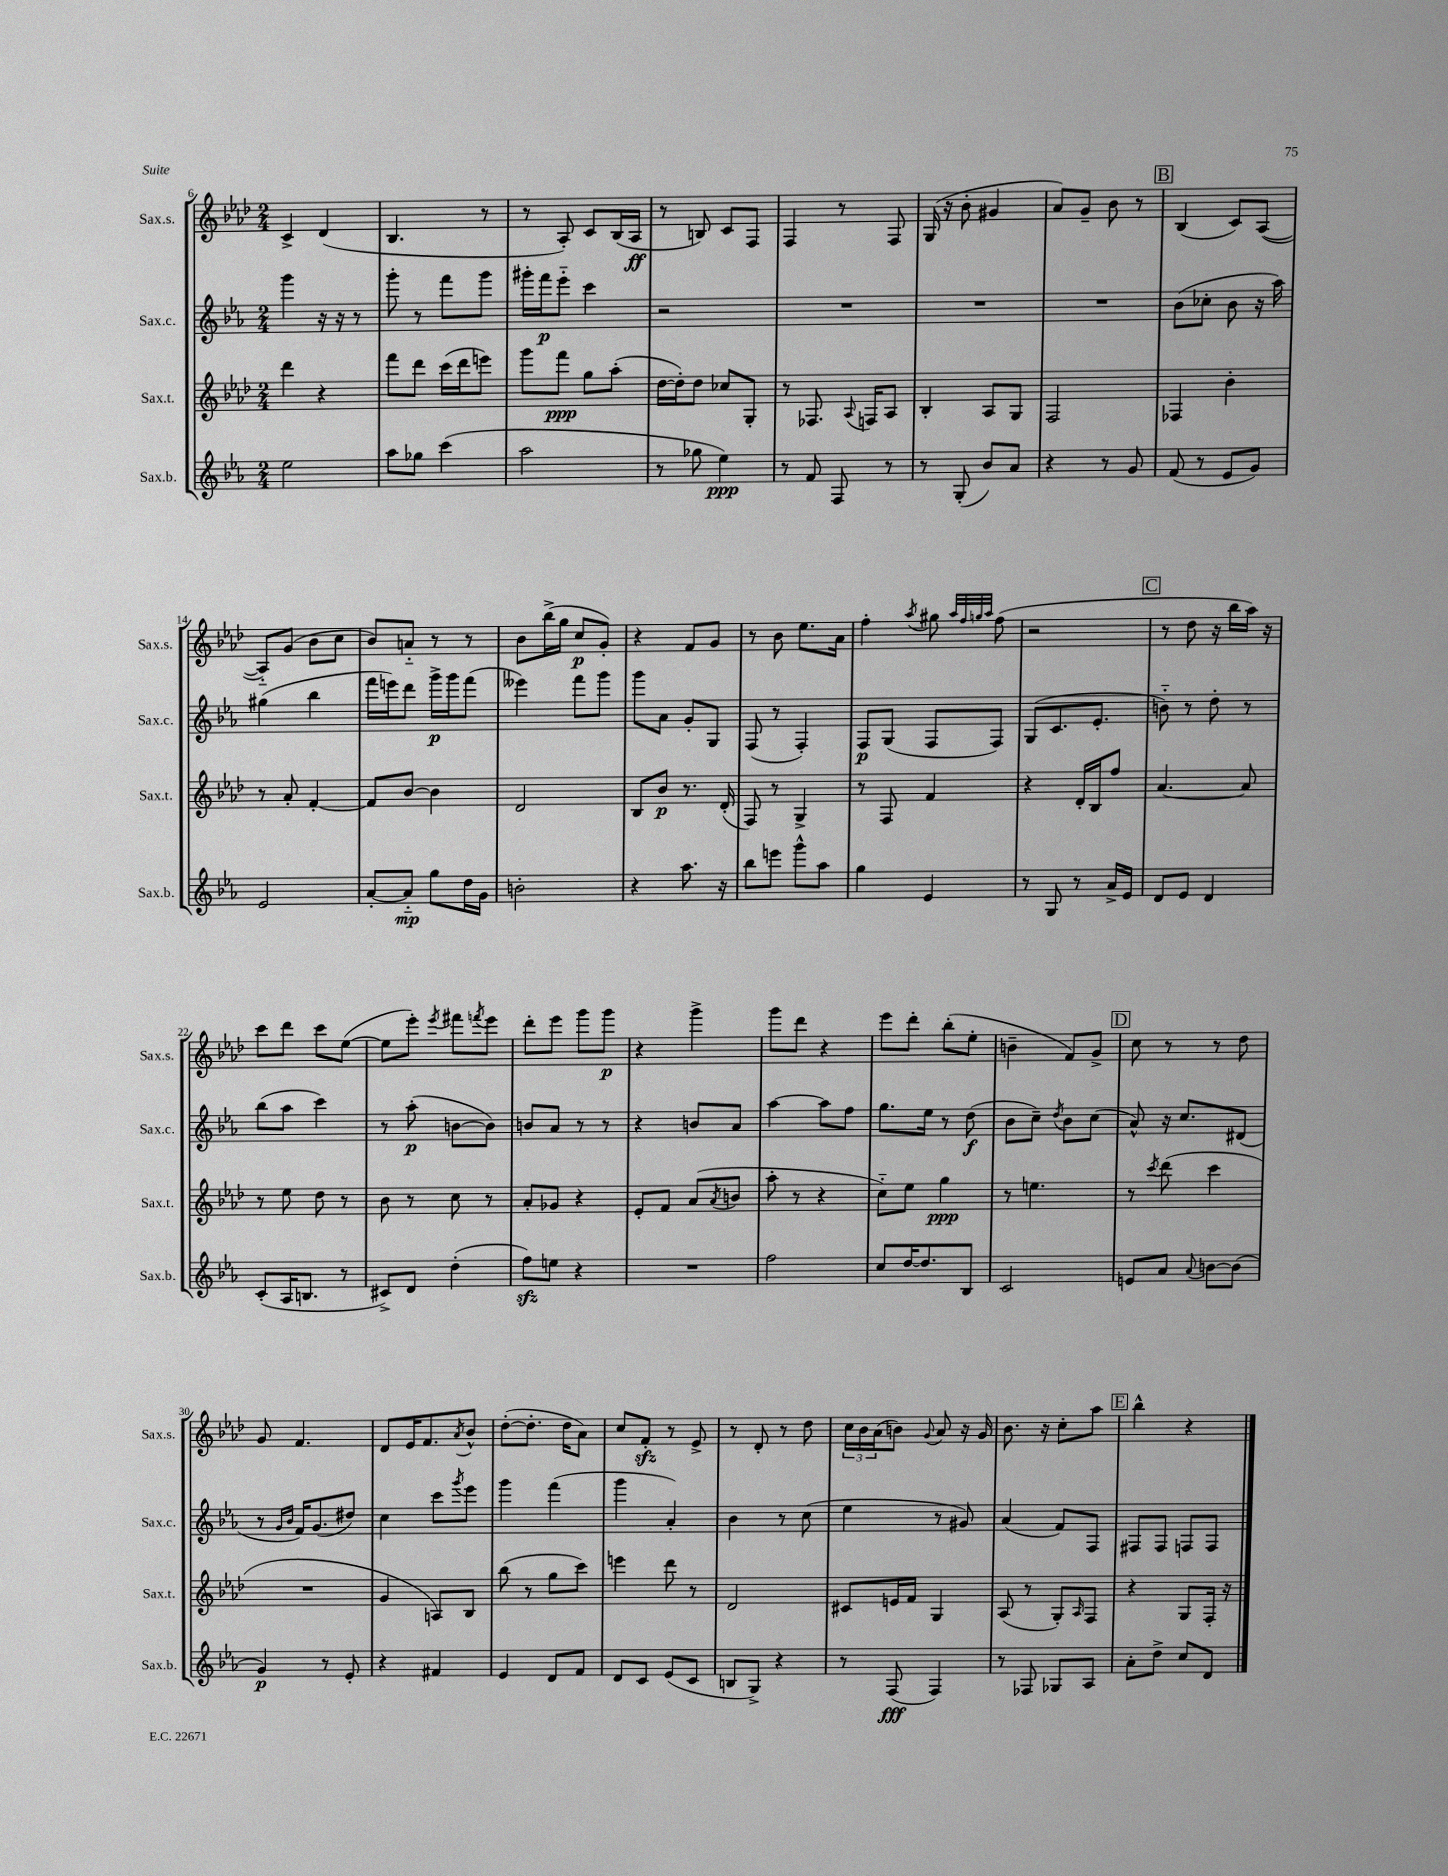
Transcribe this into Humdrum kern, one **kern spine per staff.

**kern	**kern	**kern	**kern
*staff4	*staff3	*staff2	*staff1
*clefG2	*clefG2	*clefG2	*clefG2
*k[b-e-a-]	*k[b-e-a-d-]	*k[b-e-a-]	*k[b-e-a-d-]
*M2/4	*M2/4	*M2/4	*M2/4
2ee-\	4ddd-\	4ggg\	4c^/
.	4r	16r	(4d-/
.	.	16r	.
.	.	8r	.
=	=	=	=
8aa-\L	8fff\L	8ggg'\	4.B-/
8gg-\J	8ddd-\J	8r	.
(4ccc\	(16ccc\LL	8fff\L	.
.	16ddd-\J	.	.
.	8eee\J)	8ggg\J	8r
=	=	=	=
2aa-\	8ggg\L	16ggg#'\LL	8r
.	.	16fff\J	.
.	8fff\J	8eee-'~\J	8A-'/)
.	8gg\L	4ccc\	8c/L
.	(8aa-'\J	.	(16B-/L
.	.	.	16A-/JJ
=	=	=	=
8r	[16dd-\LL	2r	8r
.	16dd-'\]J)	.	.
8gg-\	8dd-\J	.	8B/)
4ee-\)	8cc-/L	.	8c/L
.	8G'/J	.	8F/J
=	=	=	=
8r	8r	2r	4F/
8f/	8.F-/	.	.
8F/	.	.	8r
.	8qqA-/	.	.
.	16F/LK	.	.
8r	8A-/J	.	8F/
=	=	=	=
8r	4B-'/	2r	(16G/
.	.	.	16r
(8G'/	.	.	8b-'\
8b-/L)	8A-/L	.	4g#/
8a-/J	8G/J	.	.
=	=	=	=
4r	2F/	2r	8a-/L)
.	.	.	8g~/J
8r	.	.	8b-\
8g/	.	.	8r
=	=	=	=
(8f/	4F-/	(8b-\L	(4B-/
8r	.	8cc-'\J	.
8e-/L	4b-'\	8b-\	8c/L)
8g/J)	.	16r	([8A-/J
.	.	16aa-\)	.
=	=	=	=
2e-/	8r	(4gg#\	8A-'~/]L)
.	8a-'/	.	(8g/J
.	[4f'/	4bb-\	8b-\L
.	.	.	8cc\J
=	=	=	=
[8a-'/L	8f/]L	16fff\LL	8b-/L)
.	.	16eee\J)	.
8a-'~/]J	[8b-/J	8ddd\J	8a'~/J
8gg\L	4b-\]	16ggg^\LL	8r
.	.	16ggg\J	.
16dd\L	.	(8fff\J	8r
16g\JJ	.	.	.
=	=	=	=
2b'\	2d-/	4eee--\)	8b-\L
.	.	.	(16bb-^\L
.	.	.	16gg\JJ
.	.	8fff\L	8cc/L
.	.	8ggg\J	8g'/J)
=	=	=	=
4r	8B-/L	8ggg\L	4r
.	8b-/J	8a-\J	.
8.aa-\	8.r	8g'/L	8f/L
.	.	8G/J	8g/J
16r	(16d-'/	.	.
=	=	=	=
8bb-\L	8F/)	(8F/	8r
8eee\J	8r	8r	8b-\
8ggg^^\L	4G^/	4F'/)	8.ee-\L
8aa-\J	.	.	.
.	.	.	16a-\Jk
=	=	=	=
4gg\	8r	8F/L	4ff'\
.	8F/	(8G/J	.
.	.	.	8qaa-/
4e-/	4f/	8F/L	8gg#\
.	.	.	32qqaa-/LLL
.	.	.	32qqff/
.	.	.	32qqgg/
.	.	.	32qqaa-/JJJ
.	.	8F/J)	(8ff\
=	=	=	=
8r	4r	(8G/L	2r
8G/	.	8.c/	.
8r	16d-'/LL	.	.
.	16B-/J	8.e-'/J	.
16a-^/LL	8ff/J	.	.
16e-/JJ	.	.	.
=	=	=	=
8d/L	[4.a-/	8b'~\)	8r
8e-/J	.	8r	8dd-\
4d/	.	8dd'\	16r
.	.	.	16bb-\LL
.	8a-/]	8r	16aa-\JJ)
.	.	.	16r
=	=	=	=
(8c'/L	8r	(8bb-\L	8ccc\L
16A-/K	8ee-\	8aa-\J	8ddd-\J
8.B/J	.	.	.
.	8dd-\	4ccc\)	8ccc\L
8r	8r	.	([8ee-\J
=	=	=	=
8c#^/L)	8b-\	8r	8ee-\]L
8d/J	8r	(8aa-'\	8eee-'\J)
.	.	.	8qeee-/
(4dd'\	8cc\	[8b\L	8fff#\L
.	.	.	8qfff/
.	8r	8b\]J)	8eee-\J
=	=	=	=
8ff\L)	8a-'/L	8b/L	8ddd-'\L
8ee\J	8g-/J	8a-/J	8eee-\J
4r	4r	8r	8ggg\L
.	.	8r	8ggg\J
=	=	=	=
2r	8e-'/L	4r	4r
.	8f/J	.	.
.	(8a-/L	8b/L	4ggg^\
.	8qa-/	.	.
.	8b/J	8a-/J	.
=	=	=	=
2ff\	8aa-'\	[4aa-\	8ggg\L
.	8r	.	8ddd-\J
.	4r	8aa-\]L	4r
.	.	8ff\J	.
=	=	=	=
8cc/L	8cc'~\L)	8.gg\L	8eee-\L
[16dd/K	8ee-\J	.	8ddd-'\J
8.dd/]	.	16ee-\Jk	.
.	4gg\	8r	(8bb-'\L
8B-/J	.	(8dd\	8ee-'\J
=	=	=	=
2c/	8r	8b-\L	4b~\
.	4.ee\	8cc~\J)	.
.	.	8qdd/	.
.	.	8b-\L	8f/L)
.	.	(8cc\J	8g^/J
=	=	=	=
8e/L	8r	8a-^^/)	8cc\
.	8qccc/	.	.
8a-/J	(8ddd-\	16r	8r
.	.	8.cc/L	.
8qqa-/	.	.	.
[8b\L	4ccc\	.	8r
(8b\]J	.	(8d#/J	8dd-\
=	=	=	=
4g/)	2r	8r	8g/
.	.	16qqg/LL	.
.	.	16qqb-/JJ	.
.	.	16f/LK)	4.f/
.	.	(8.g/	.
8r	.	.	.
8e-'/	.	8dd#/J)	.
=	=	=	=
4r	4g/	4cc\	8d-/L
.	.	.	16e-/K
.	.	.	8.f/
4f#/	8A/L)	8ccc\L	.
.	.	8qggg/	8qa-/
.	8B-/J	8eee-\J	8b-^^/J
=	=	=	=
4e-/	(8bb-\	4ggg\	([8dd-'\L
.	8r	.	8.dd-'\]J
8d/L	8gg\L	(4fff\	.
.	.	.	16dd-\LK
8f/J	8ccc\J)	.	8a-\J)
=	=	=	=
8d/L	4eee\	4ggg\	8cc/L
8c/J	.	.	8f'/J
(8e-/L	8ddd-\	4a-'/)	8r
8c/J	8r	.	8e-^/
=	=	=	=
8B/L	2d-/	4b-\	8r
8G^/J)	.	.	8d-'/
4r	.	8r	8r
.	.	(8cc\	8dd-\
=	=	=	=
8r	8c#/L	4ee-\	24cc\LL
.	.	.	24b-\
.	.	.	(24a-\J
(8F/	16e/L	.	8b\J)
.	16f/JJ	.	.
.	.	.	8qqg/
4F/)	4G/	8r	8a-/
.	.	8g#/)	16r
.	.	.	16g/
=	=	=	=
8r	(8A-/	(4a-/	8.b-\
8F-/	8r	.	.
.	.	.	16r
8G-/L	8G'/L)	8f/L)	8cc'\L
.	16qqA-/	.	.
8A-/J	8F/J	8F/J	8aa-\J
=	=	=	=
8a-'\L	4r	8F#/L	4bb-^^\
8dd^\J	.	8F#/J	.
8cc/L	8G/L	8F/L	4r
8d/J	16F'/Jk	8F/J	.
.	16r	.	.
==	==	==	==
*-	*-	*-	*-
